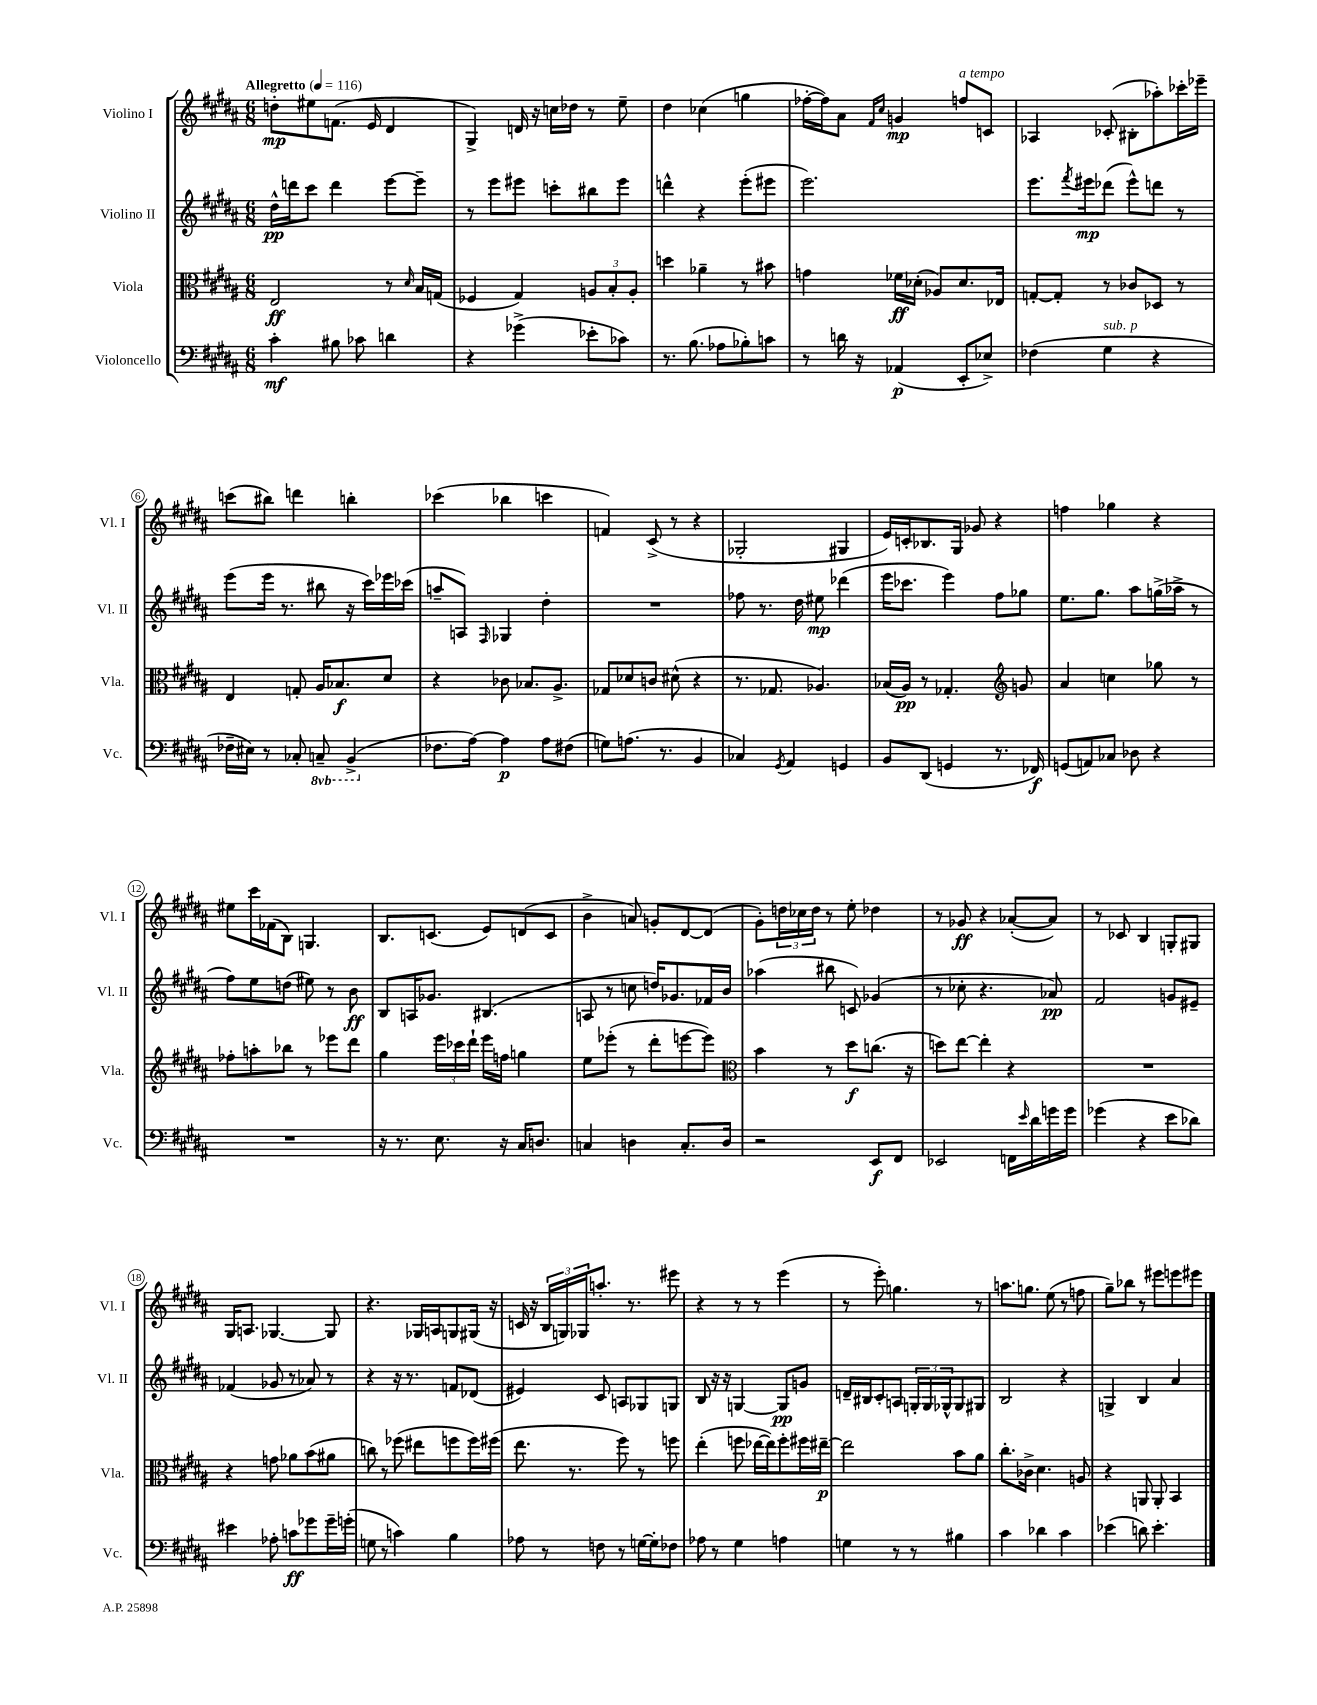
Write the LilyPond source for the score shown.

<<
\new StaffGroup <<
\new Staff = "s0" \with { instrumentName = "Violino I" shortInstrumentName = "Vl. I" } {
    \clef treble \key b \major \numericTimeSignature \time 6/8 \tempo "Allegretto" 4 = 116
    d''8-.\mp eis''8 f'8.( e'16 dis'4 |
    gis4->) d'16 r16 c''16 des''16 r8 e''8-- |
    dis''4 ces''4( g''4 |
    fes''16~-. fes''16) ais'8 \grace { fis'16 cis''16 } g'4\mp f''8^\markup { \italic "a tempo" } c'8 |
    aes4 ces'8-.( bis8-. aes''8-.) ces'''16-. ees'''16-- |
    c'''8( bis''8) d'''4 b''4-. |
    ces'''4( bes''4 c'''4 |
    f'4) cis'8->( r8 r4 |
    ges2-. gis4 |
    e'16) c'16-. bes8. gis16 ges'8 r4 |
    f''4 ges''4 r4 |
    eis''8 cis'''16 fes'16( b8) g4. |
    b8. c'8.( e'8) d'8( c'8 |
    b'4-> a'8) g'8-. dis'8~ dis'8( |
    gis'8-.) \tuplet 3/2 { d''16 ces''16 d''16 } r8 e''8-. des''4 |
    r8 ges'8\ff r4 aes'8~-.( aes'8) |
    r8 ces'8 b4 g8-. gis8 |
    gis16 a8. ges4.~ ges8 |
    r4. ges16 a16 g8 gis16( r16 |
    c'16 r16 \tuplet 3/2 { b16 g16) ges16 } a''8.-. r8. eis'''8 |
    r4 r8 r8 e'''4( |
    r8 e'''8-.) g''4. r8 |
    a''8. g''8. e''8( r8 f''8 |
    gis''8--) bes''8 r8 eis'''8 e'''8 eis'''8 \bar "|." |
}
\new Staff = "s1" \with { instrumentName = "Violino II" shortInstrumentName = "Vl. II" } {
    \clef treble \key b \major \numericTimeSignature \time 6/8
    dis''16-^\pp d'''16 cis'''8 d'''4 e'''8~ e'''8-- |
    r8 e'''8 eis'''8 c'''8-. bis''8 eis'''8 |
    d'''4-^ r4 e'''8-.( eis'''8 |
    e'''2.) |
    e'''8. \acciaccatura { fis'''8 } eis'''16\mp des'''8( eis'''8-^) d'''8 r8 |
    e'''8( e'''16 r8. bis''8 r16 cis'''16) ees'''16 ces'''16( |
    a''8-- a8) \grace { fis16 } ges4 dis''4-. |
    R2. |
    fes''8 r8. dis''16 eis''8\mp des'''4( |
    e'''16 ces'''8. e'''4) fis''8 ges''8 |
    e''8. gis''8. ais''8 g''16->( aes''16-> r8 |
    fis''8) e''8 d''8( eis''8) r8 b'8\ff |
    b8 a16 ges'8. bis4.( |
    a8 r8 c''8 d''16) ges'8. fes'16 b'16 |
    aes''4( bis''8 c'8) ges'4( |
    r8 ces''8-. r4. aes'8\pp) |
    fis'2 g'8 eis'8-- |
    fes'4( ges'8 r8 aes'8) r8 |
    r4 r16 r8. f'8 des'8( |
    eis'4) cis'8 a8 ges8 g8 |
    b8 r16 r16 g4~ g8\pp g'8 |
    d'16-- bis16 cis'8-. a8 \tuplet 3/2 { g16-. g16 ges16-^ } ges8 gis8 |
    b2 r4 |
    g4-> b4 ais'4 \bar "|." |
}
\new Staff = "s2" \with { instrumentName = "Viola" shortInstrumentName = "Vla." } {
    \clef alto \key b \major \numericTimeSignature \time 6/8
    e2\ff r8 \grace { dis'16 } b16 g16( |
    fes4 gis4) \tuplet 3/2 { a8 b8-. a8-. } |
    d''4 aes'4-- r8 bis'8 |
    g'4 fes'16\ff des'16-.( aes8) des'8. ees16 |
    g8~-. g8-. r8 ces'8 des8 r8 |
    e4 g8-. ais16 bes8.\f dis'8 |
    r4 ces'8 bes8. ais8.-> |
    ges8 des'8 c'8 dis'8-^( r4 |
    r8. ges8. aes4.) |
    bes16( ais16\pp) r8 ges4.-. \clef treble g'8 |
    ais'4 c''4 ges''8 r8 |
    fes''8-. a''8-. bes''8 r8 ees'''8 dis'''8 |
    gis''4 \tuplet 3/2 { e'''16 ces'''16 dis'''16-! } e'''16 f''16 g''4 |
    e''8 ees'''8-.( r8 dis'''8-. e'''8~ e'''8) |
    \clef alto b'4 r8 dis''8\f c''8.( r16 |
    d''8) e''8~ e''4-. r4 |
    R2. |
    r4 g'8 aes'8 b'8( ais'8 |
    c''8) r8 fes''8( eis''8 f''8 f''16) fis''16( |
    e''8. r8. fis''8) r8 f''8 |
    e''4-.( f''8 ees''16~ ees''16) f''8-. fis''16 eis''16~--\p |
    eis''2 b'8 ais'8 |
    cis''8.-. ces'16-> dis'4. a8 |
    r4 a,8 a,8-. b,4 \bar "|." |
}
\new Staff = "s3" \with { instrumentName = "Violoncello" shortInstrumentName = "Vc." } {
    \clef bass \key b \major \numericTimeSignature \time 6/8 \set Staff.ottavationMarkups = #ottavation-simple-ordinals
    cis'4-.\mf bis8 ces'8 d'4 |
    r4 ges'4->( ees'8-. ces'8) |
    r8. b8.( aes8 bes8-.) c'8 |
    r8 d'16 r16 aes,4\p( e,8-. ees8->) |
    fes4( gis4^\markup { \italic "sub. p" } r4 |
    fes16-- eis16) r8 ces8-. \ottava #-1 c,8-- b,,4->( \ottava #0 |
    fes8. ais16~) ais4\p ais8 fis8( |
    g8) a8.( r8. b,4 |
    ces4) \acciaccatura { gis,8 } ais,4 g,4 |
    b,8 dis,8( g,4 r8. fes,16\f) |
    g,8( a,8) ces8 des8 r4 |
    R2. |
    r16 r8. e8. r16 cis16 d8. |
    c4 d4 c8.-. d16 |
    r2 e,8\f fis,8 |
    ees,2 f,16 \grace { e'16 } dis'16 g'16 g'16 |
    ges'4( r4 e'8 des'8) |
    eis'4 aes8-. c'8\ff ges'8 ges'16-- g'16-.( |
    g8 r8 c'4) b4 |
    aes8 r8 f8 r8 g16~ g16-. fes8 |
    aes8 r8 gis4 a4 |
    g4 r8 r8 bis4 |
    cis'4 des'4 cis'4 |
    ees'4( d'8) ees'4.-. \bar "|." |
}
>>
>>
\layout { \context { \Score \override BarNumber.stencil = #(make-stencil-circler 0.1 0.3 ly:text-interface::print) } }
